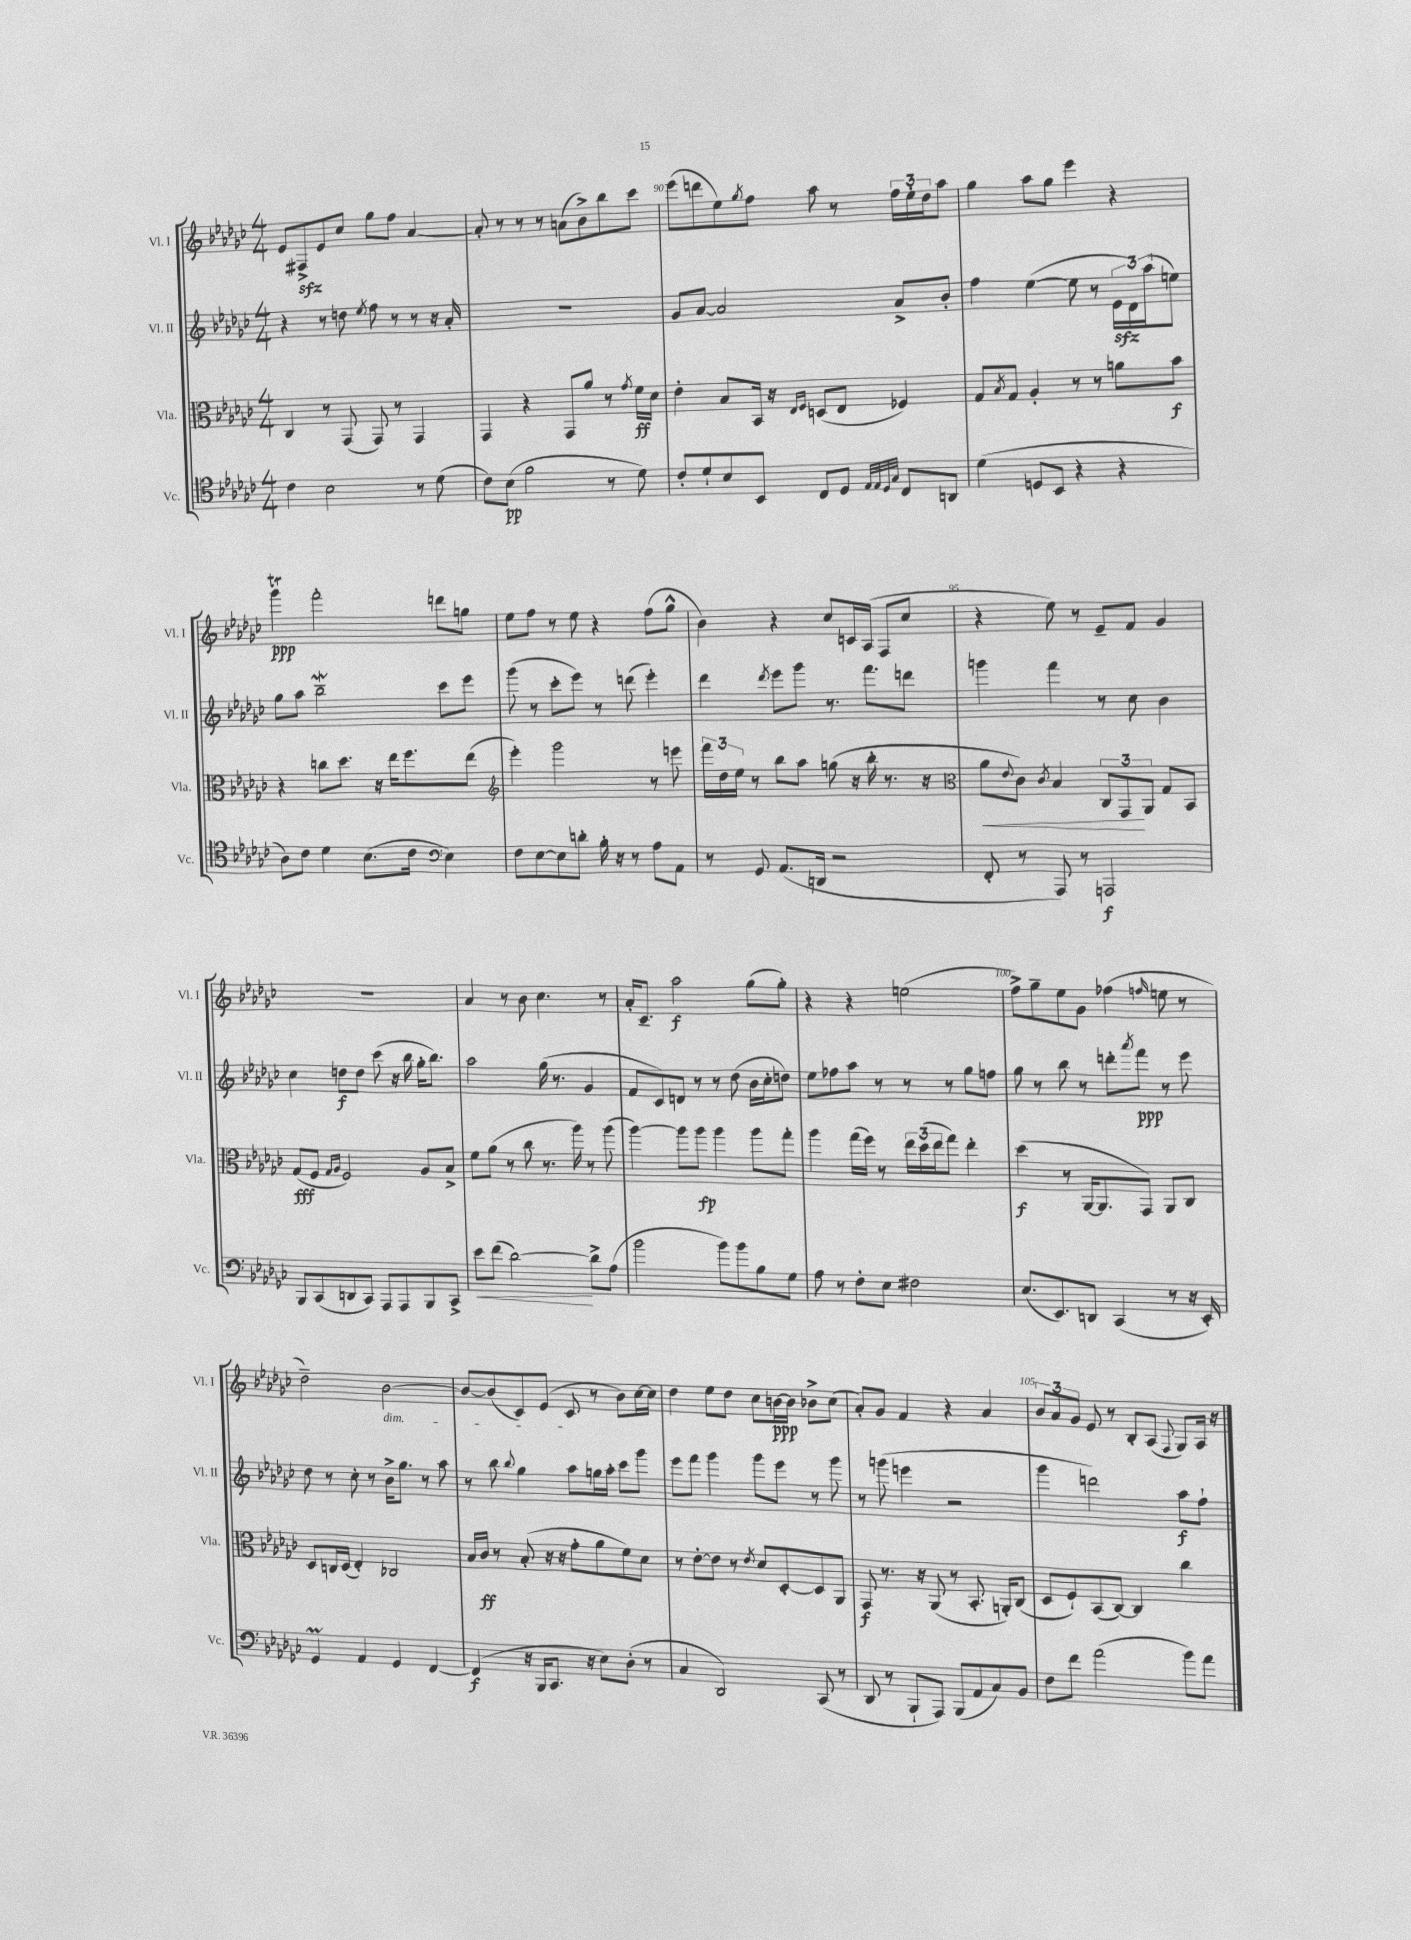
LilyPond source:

<<
\new StaffGroup <<
\new Staff = "s0" \with { instrumentName = "Vl. I" shortInstrumentName = "Vl. I" } {
    \clef treble \key ges \major \numericTimeSignature \time 4/4
    ees'8 fis8->\sfz ees'8 ces''8 ges''8 f''8 aes'4~ |
    aes'8-. r8 r8 r8 a'8( bes'8->) bes''8 ces'''8 |
    ees'''8( d'''8 ees''8) \acciaccatura { ges''8 } f''8 aes''8 r8 \tuplet 3/2 { f''16 ees''16-. des''16 } aes''8 |
    ges''4 aes''8 ges''8 ees'''4 r4 |
    ges'''4\trill\ppp f'''2-. d'''8 g''8 |
    ees''8 f''8 r8 ees''8 r4 f''8( ges''8-^ |
    bes'4) r4 ces''8 c'16 aes16( f8 ces''8 |
    r4 ees''8) r8 ees'8-- f'8 ges'4 |
    R1 |
    aes'4 r8 bes'8 ces''4. r8 |
    aes'16-. ces'8.-- aes''2\f ges''8( ges''8-.) |
    r4 r4 e''2( |
    f''8->) ges''8-- ees''8 ges'8 fes''4( \grace { f''16 } e''8 r8 |
    des''2--) bes'2~\dim |
    bes'8~ bes'8( ces'8) ees'8( ces'8\! r8 bes'8) ces''16~ ces''16 |
    des''4 ees''8 des''8 ces''8 b'16~\ppp b'16 bes'8-> ces''8( |
    aes'8-.) ges'8 f'4 r4 aes'4 |
    \tuplet 3/2 { bes'8 aes'8 ges'8 } ees'8 r8 bes8-. aes8( \appoggiatura { f8 } ges8) aes16 r16 \bar "|." |
}
\new Staff = "s1" \with { instrumentName = "Vl. II" shortInstrumentName = "Vl. II" } {
    \clef treble \key ges \major \numericTimeSignature \time 4/4
    r4 r8 d''8 \acciaccatura { ees''8 } f''8 r8 r8 r16 aes'16-. |
    R1 |
    ges'8 aes'8~ aes'2 aes'8-> bes'8-. |
    f''4 ees''4~( ees''8 r8 \tuplet 3/2 { ees'16\sfz des'16) aes''16( } e''8) |
    ges''8 aes''8 bes''2--\mordent ces'''8 ees'''8 |
    ges'''8( r8 ces'''8-. ees'''8) r8 d'''8( ees'''4-.) |
    des'''4 \acciaccatura { des'''8 } ees'''8 ges'''8 r8. f'''8. d'''8 |
    g'''4 f'''4 r8 ces''8 bes'4 |
    ces''4 d''8\f d''8 ces'''8( r16 bes''16 ges''16-. bes''8.) |
    aes''2 ges''16( r8. ges'4 |
    f'8 ces'8) d'8 r8 r8 des''8( bes'16 ces''16-. d''8) |
    ees''8 fes''8 aes''8 r8 r8 r8 ges''8 f''8 |
    ges''8 r8 bes''8 r8 d'''8-. \acciaccatura { aes'''8 } f'''8\ppp r8 ees'''8 |
    des''8 r8 ces''8-. r8 bes'16-> ges''8. r8 aes''8 |
    r8 bes''8 \appoggiatura { bes''8 } ges''4 aes''8 g''16 aes''16-. ces'''8 ges'''8 |
    ees'''8 f'''8 ges'''4 ges'''8 ees'''8 r8 ges'''8 |
    r8 g'''8( e'''4 r2 |
    ges'''4 d'''2) aes''8\f f''8-! \bar "|." |
}
\new Staff = "s2" \with { instrumentName = "Vla." shortInstrumentName = "Vla." } {
    \clef alto \key ges \major \numericTimeSignature \time 4/4
    ces4 r8 ges,8( ges,8) r8 ges,4 |
    ges,4 r4 ges,8 aes'8 r8 \acciaccatura { ges'8 } f'16\ff des'16 |
    ees'4-. bes8 bes,16 r16 \grace { ees16 f16 } d8( ees8 fes4) |
    ges8 \acciaccatura { bes8 } ges8 aes4-. r8 r8 a'8 bes'8\f |
    r4 c''8 des''8. r16 ees''16 f''8. ees''8( |
    \clef treble ees'''4-.) ges'''2 r8 e'''8 |
    \tuplet 3/2 { f'''16 des''16 ees''16 } r8 bes''8 aes''8 g''8( r16 bes''16-. r8. r16 |
    \clef alto aes'8\< \appoggiatura { ees'8 } ces'8) \acciaccatura { ces'8 } bes4 \tuplet 3/2 { ces8 ges,8\! aes,8 } ges8 bes,8 |
    ges8\fff( f8 \grace { ges16 aes16 } f2) aes8 bes8-> |
    f'8 aes'8( r8 ces''8 r8. aes''16) r8 aes''8( |
    aes''4~) aes''8 aes''8\fp aes''4 aes''8 ges''8-. |
    aes''4 ges''16( f''16) r8 \tuplet 3/2 { ees''16 des''16( ees''16 } ges''8) ees''4-. |
    des''4\f( r8 aes,16~ aes,8. ges,8) aes,8 ces8 |
    des8 c16 des16( ees4-.) ces2 |
    bes16 ces'16\ff r8 bes8-.( r16 r16 ges'8-. aes'8 f'8) des'8 |
    r8 ees'8~-. ees'8 r8 \acciaccatura { ees'8 } des'8 des8~-. des8 aes,8 |
    ges,8\f r8. r16 aes,8( r8 bes,8.-. a,16-.) ces8( |
    des8 f8-!) bes,8( ces8~) ces4 ces''4 \bar "|." |
}
\new Staff = "s3" \with { instrumentName = "Vc." shortInstrumentName = "Vc." } {
    \clef tenor \key ges \major \numericTimeSignature \time 4/4
    ces'4 bes2 r8 des'8( |
    ces'8) bes8\pp( f'2 r8 des'8) |
    ces'8-. des'8-! bes8 bes,8 ces8 des8 \grace { ees32 ees32 des32 ges32 } ces8 a,8 |
    des'4( d8 bes,8 r4 r4 |
    aes8) ces'8 des'4 bes8.( ces'16 \clef bass ees4) |
    f8 ees8~ ees8 d'8-. bes16-. r16 r8 aes8 aes,8 |
    r8 ges,8 aes,8.( d,16 r2 |
    f,8-. r8 aes,,8) r8 a,,2\f |
    bes,,8 ces,8( d,8 ces,8) aes,,8 aes,,8 bes,,8 ces,8-> |
    ees'8\< f'8( des'2~\!) des'8-> aes8( |
    bes'2 bes'8) bes'8 bes8 ges8 |
    aes8 r8 f8-. ees8 fis2 |
    ees8.( ees,8.) d,8 ces,4( r8 r16 ees,16-.) |
    ges,4\prall aes,4 ges,4 f,4~ |
    f,4\f( r16 bes,,16 ces,8. r16 ees8) des8-.( r8 |
    ces4 des,2) ces,8( r8 |
    des,8 r8 bes,,8-! aes,,8) bes,,8( aes,8 ces8) bes,8 |
    f8 f'8 aes'2( bes'8) aes'8 \bar "|." |
}
>>
>>
\layout { \context { \Score currentBarNumber = #88 \override BarNumber.break-visibility = ##(#f #t #t) barNumberVisibility = #(every-nth-bar-number-visible 5) } }
